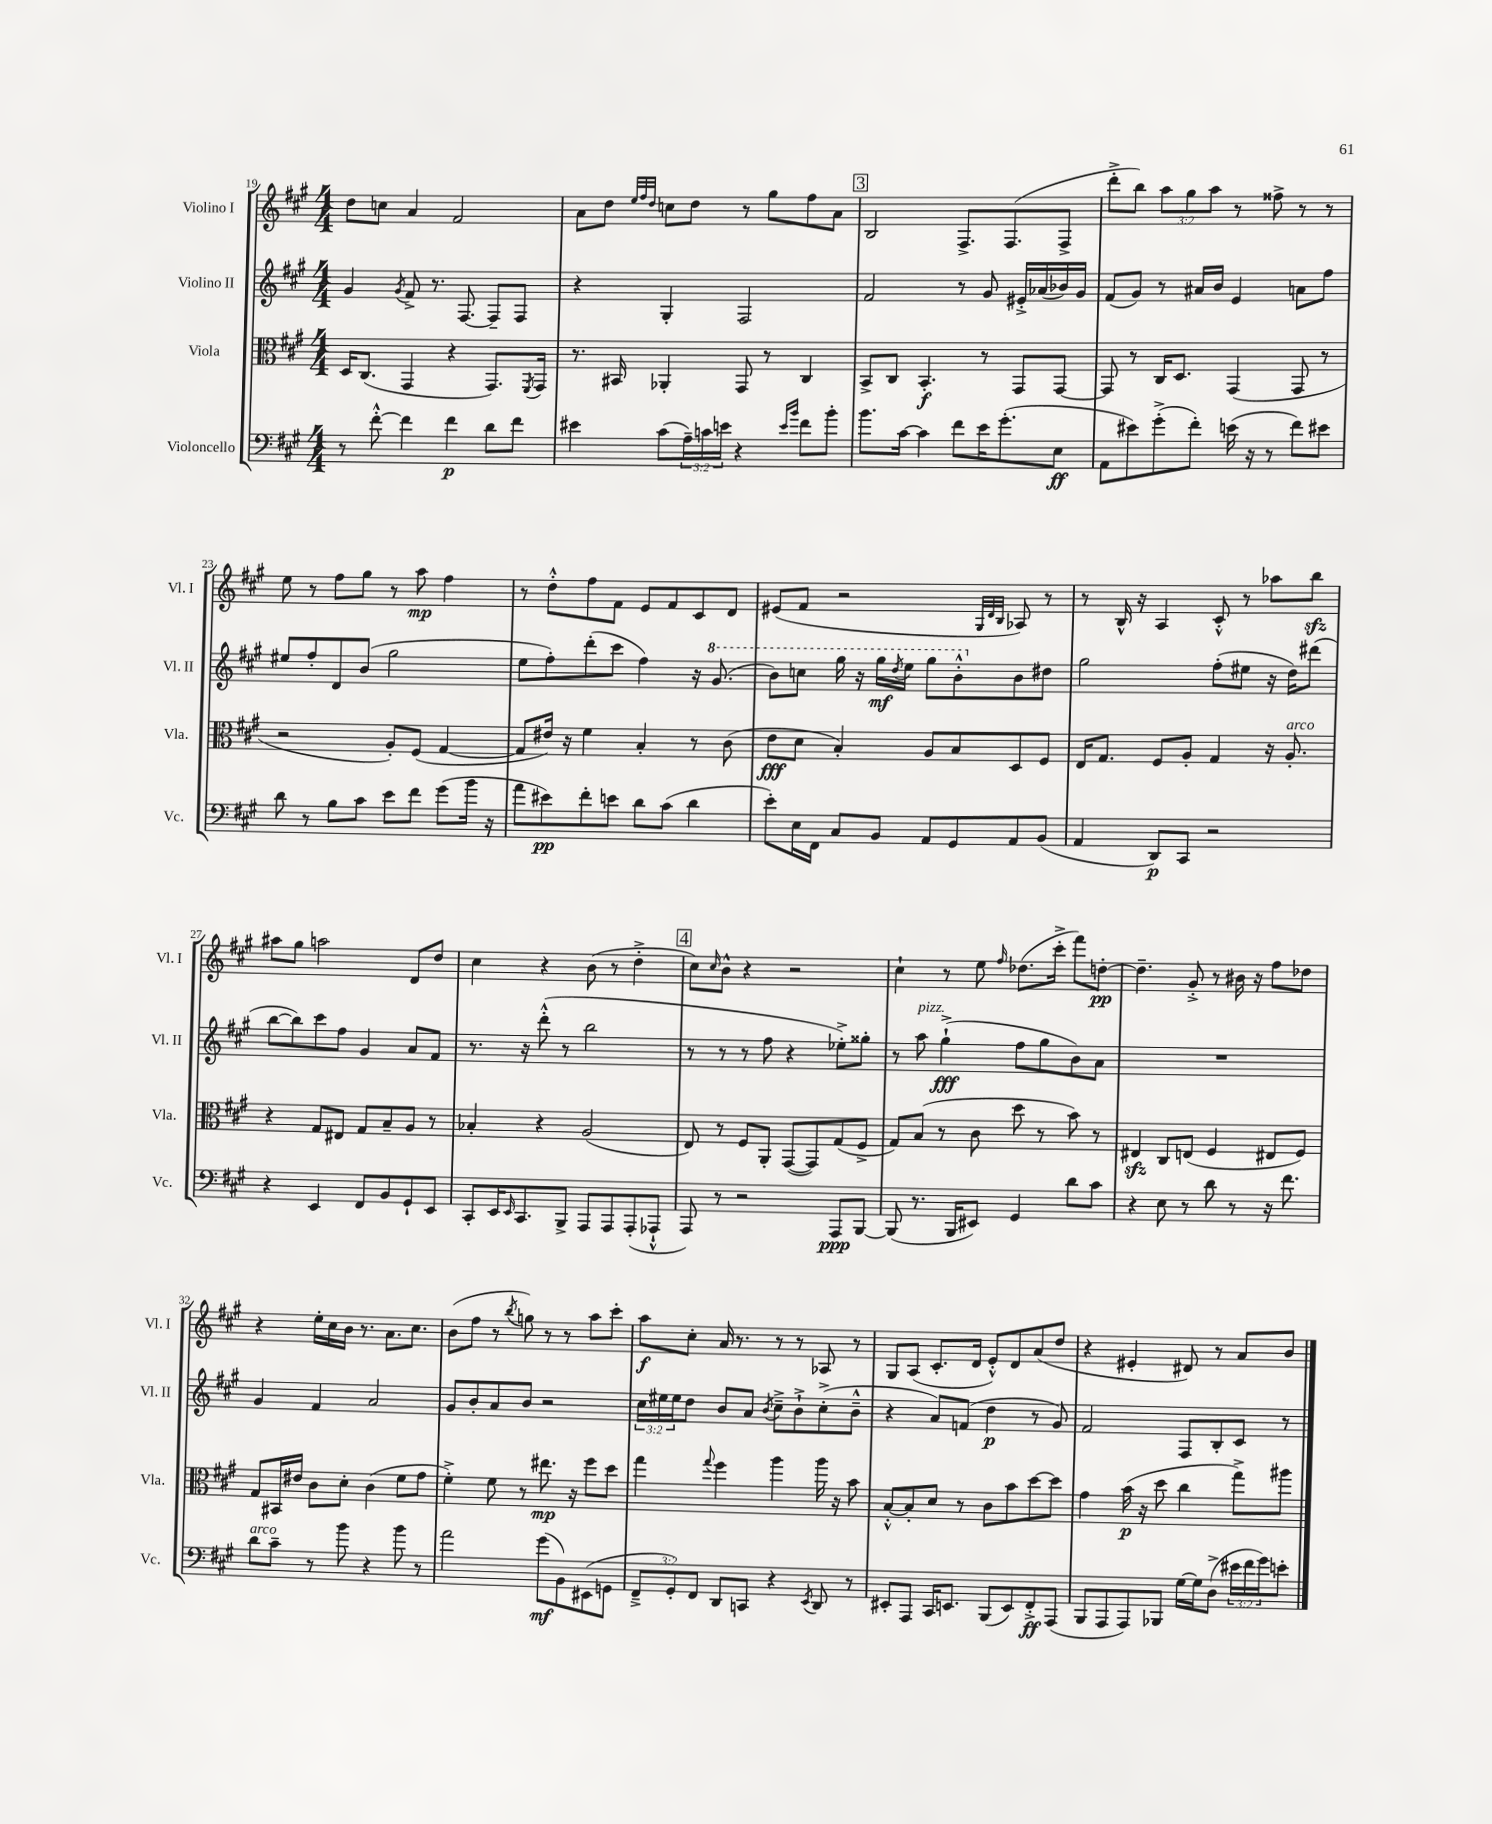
<<
\new StaffGroup <<
\new Staff = "s0" \with { instrumentName = "Violino I" shortInstrumentName = "Vl. I" } {
    \clef treble \key a \major \numericTimeSignature \time 4/4 \override Staff.TupletNumber.text = #tuplet-number::calc-fraction-text
    d''8 c''8 a'4 fis'2 |
    a'8 d''8 \grace { e''32 fis''32 d''32 } c''8 d''8 r8 gis''8 fis''8 a'8 |
    \mark \markup { \box "3" } b2 fis8.-> fis8.( fis8-> |
    d'''8-.-> b''8) \tuplet 3/2 { a''8 gis''8 a''8 } r8 fisis''8-> r8 r8 |
    e''8 r8 fis''8 gis''8 r8 a''8\mp fis''4 |
    r8 d''8-.-^ fis''8 fis'8 e'8 fis'8 cis'8 d'8 |
    eis'8( fis'8 r2 \grace { gis32 d'32 b32 } aes8) r8 |
    r8 b16-^ r16 a4 cis'8-.-^ r8 aes''8 b''8\sfz |
    ais''8 gis''8 a''2 d'8 d''8 |
    cis''4 r4 b'8( r8 d''4-.-> |
    \mark \markup { \box "4" } cis''8) \grace { cis''16 } b'8-^ r4 r2 |
    cis''4-! r8 e''8 \grace { fis''16 } des''8.( cis'''16-.-> fis'''8) d''8~-.\pp |
    d''4.-- gis'8-.-> r8 bis'16 r16 fis''8 des''8 |
    r4 e''16-. cis''16 b'16 r8. a'8. cis''8. |
    b'8( fis''8 r8 \acciaccatura { b''8 } g''8) r8 r8 a''8 cis'''8-. |
    a''8\f cis''8-. a'16 r8. r8 r8 aes8 r8 |
    gis8 a8( cis'8.-. d'16 e'8-.-^) d'8 a'8( d''8 |
    r4 eis'4-. dis'8) r8 a'8 b'8 \bar "|." |
}
\new Staff = "s1" \with { instrumentName = "Violino II" shortInstrumentName = "Vl. II" } {
    \clef treble \key a \major \numericTimeSignature \time 4/4 \override Staff.TupletNumber.text = #tuplet-number::calc-fraction-text
    gis'4 \acciaccatura { gis'8 } fis'8-> r8. fis8.~ fis8-- fis8 |
    r4 gis4-. fis2 |
    \mark \markup { \box "3" } fis'2 r8 gis'8 eis'16-.-> aes'16( bes'16) gis'16 |
    fis'8( gis'8) r8 ais'16 b'16 e'4 a'8 fis''8 |
    eis''8 fis''8-. d'8 b'8( gis''2 |
    e''8 fis''8-.) d'''8-.( cis'''8 fis''4) r16 \ottava #1 gis''8.( |
    b''8) c'''8 gis'''16 r16 gis'''16\mf \acciaccatura { d'''8 } e'''16 gis'''8 b''8-.-^ \ottava #0 b'8 dis''8 |
    gis''2 fis''8-.( eis''8 r16 d''16) dis'''8( |
    b''8~ b''8) cis'''8 fis''8 gis'4 a'8 fis'8 |
    r8. r16 d'''8-.-^( r8 b''2 |
    \mark \markup { \box "4" } r8 r8 r8 fis''8 r4 ees''8-.->) gisis''8-. |
    r8 a''8^\markup { \italic "pizz." } gis''4-!->\fff( fis''8 gis''8 b'8) a'8 |
    R1 |
    gis'4 fis'4 a'2 |
    gis'8 b'8-. a'8 b'8 r2 |
    \tuplet 3/2 { cis''16 eis''16 eis''16 } d''8 b'8 a'8 \acciaccatura { b'8 } cis''8---> b'8-!-> cis''8-.->( b'8---^ |
    r4 a'8) f'8( d''4\p r8 gis'8) |
    fis'2 fis8 b8-. cis'8 r8 \bar "|." |
}
\new Staff = "s2" \with { instrumentName = "Viola" shortInstrumentName = "Vla." } {
    \clef alto \key a \major \numericTimeSignature \time 4/4
    d16 cis8.( gis,4 r4 gis,8.) \acciaccatura { fis,8 } gis,16 |
    r8. bis,16 aes,4-. gis,8 r8 cis4 |
    \mark \markup { \box "3" } b,8-> cis8 b,4.-.\f r8 gis,8 gis,8~ |
    gis,8 r8 cis16 d8. gis,4( gis,8 r8 |
    r2 a8-.) fis8( gis4~ |
    gis8 eis'16) r16 fis'4 b4-. r8 cis'8( |
    e'8\fff d'8 b4-.) a8 b8 d8 fis8 |
    e16 gis8. fis8 a8-. gis4 r16 a8.-.^\markup { \italic "arco" } |
    r4 gis8 eis8 gis8 b8-- a8 r8 |
    bes4-. r4 a2( |
    \mark \markup { \box "4" } e8) r8 fis8 a,8-. gis,8~( gis,8) gis8( fis8-> |
    gis8) b8( r8 cis'8 d''8 r8 b'8) r8 |
    eis4\sfz cis8 e8( fis4 eis8 fis8) |
    gis8 bis,16 eis'16 cis'8 d'8-. cis'4( fis'8 gis'8 |
    fis'4-.->) fis'8 r8 eis''8.\mp r16 fis''8 d''8 |
    gis''4 \appoggiatura { gis''8 } fis''4 a''4 a''16 r16 b'8 |
    b8~-.-^ b8-. d'8 r8 cis'8 b'8 d''8~ d''8 |
    gis'4 b'16\p( r16 d''8 cis''4 gis''8->) ais''8 \bar "|." |
}
\new Staff = "s3" \with { instrumentName = "Violoncello" shortInstrumentName = "Vc." } {
    \clef bass \key a \major \numericTimeSignature \time 4/4 \override Staff.TupletNumber.text = #tuplet-number::calc-fraction-text
    r8 fis'8~-.-^ fis'4 fis'4\p d'8 fis'8 |
    eis'4 cis'8( \tuplet 3/2 { a16--) c'16 e'16 } r4 \grace { e'16 b'16 } fis'8 b'8-. |
    \mark \markup { \box "3" } b'8. cis'16~ cis'4 fis'8 e'16 gis'8.-.( e8\ff |
    a,8 eis'8) gis'8-.->( fis'8-.) e'16( r16 r8 fis'8) eis'8 |
    d'8 r8 b8 cis'8 e'8 fis'8 gis'8( b'16 r16 |
    a'8 eis'8\pp) fis'8-. e'8 d'8 cis'8( d'4 |
    e'8-.) e16 fis,16 cis8 b,8 a,8 gis,8 a,8 b,8( |
    a,4 d,8\p) cis,8 r2 |
    r4 e,4 fis,8 b,8 gis,8-! e,8 |
    cis,8-. e,16 \grace { e,16 } cis,8. b,,8-> a,,8 a,,8 a,,8-.( aes,,8-!-^ |
    \mark \markup { \box "4" } a,,8) r8 r2 a,,8\ppp b,,8~ |
    b,,8( r8. b,,16 eis,8) gis,4 d'8 cis'8 |
    r4 e8 r8 d'8 r8 r16 fis'8. |
    d'8^\markup { \italic "arco" } cis'8-- r8 b'8 r4 b'8 r8 |
    a'2 gis'8\mf( b,8) eis,8( g,8 |
    \tuplet 3/2 { fis,8---> gis,8-.) fis,8 } d,8 c,8 r4 \acciaccatura { e,8 } d,8 r8 |
    eis,8-. a,,8 cis,16 e,8. b,,8( e,8) fis,8-.->\ff a,,8( |
    b,,8 a,,8 a,,8) bes,,8 gis16~ gis16 d8->( \tuplet 3/2 { eis'16 fis'16 gis'16) } e'8-. \bar "|." |
}
>>
>>
\layout { \context { \Score currentBarNumber = #19 } }
